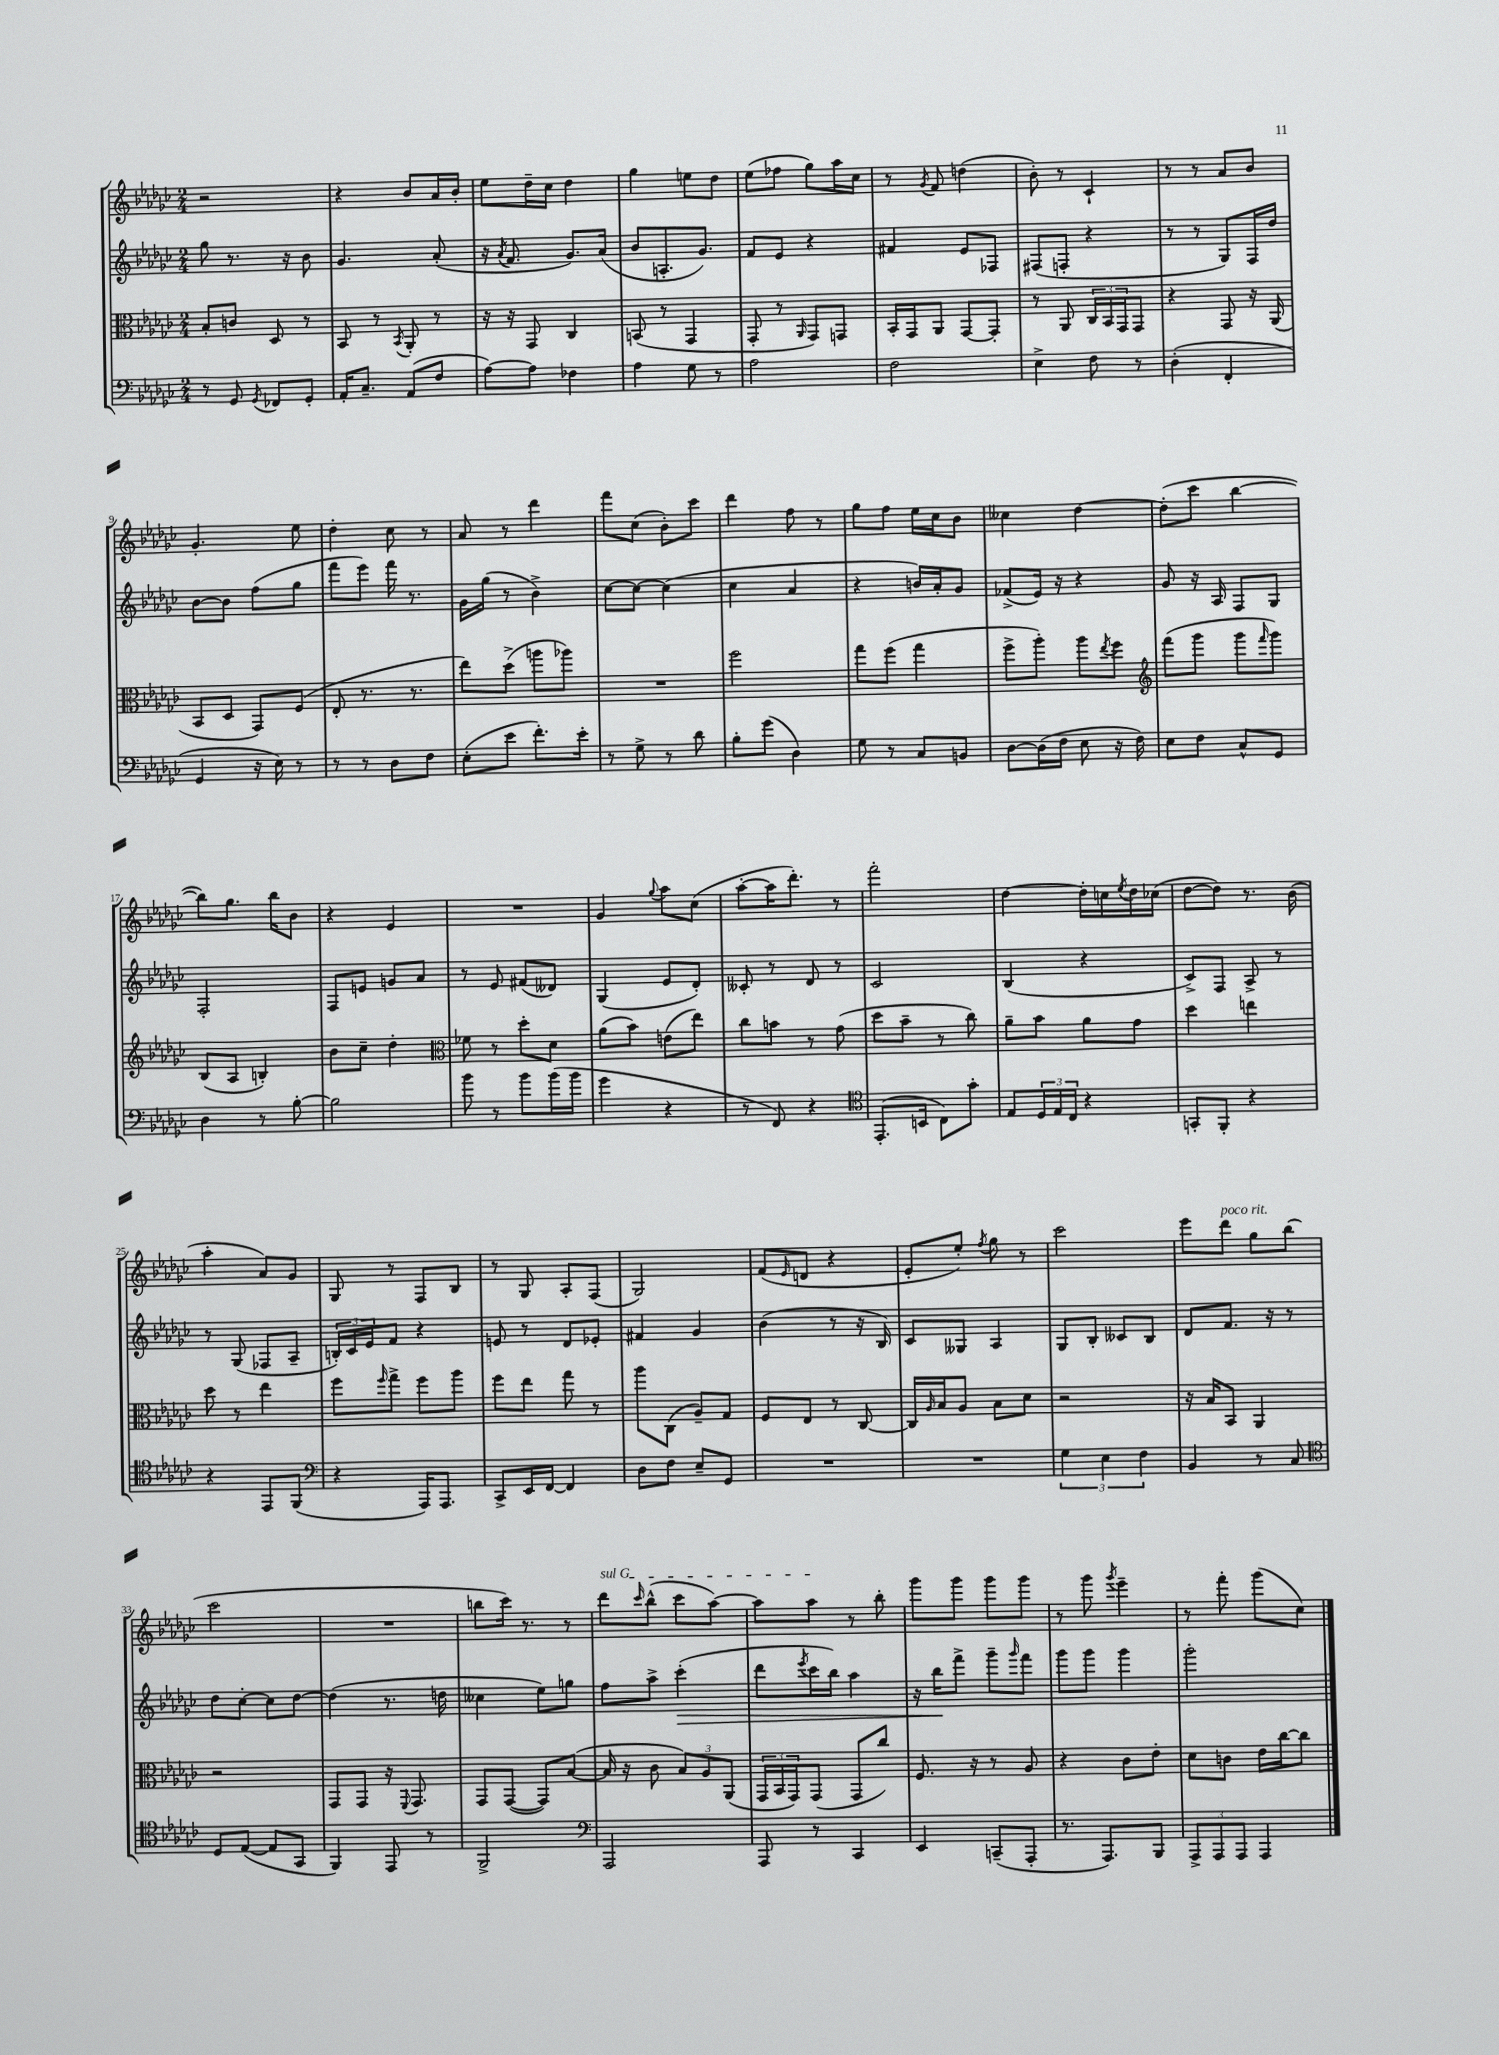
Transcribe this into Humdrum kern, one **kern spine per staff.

**kern	**kern	**kern	**kern
*staff4	*staff3	*staff2	*staff1
*clefF4	*clefC3	*clefG2	*clefG2
*k[b-e-a-d-g-c-]	*k[b-e-a-d-g-c-]	*k[b-e-a-d-g-c-]	*k[b-e-a-d-g-c-]
*M2/4	*M2/4	*M2/4	*M2/4
8r	8B-'/L	8gg-\	2r
8GG-/	8c/J	8.r	.
8qGG-/	.	.	.
8FF-/L	8D-/	.	.
.	.	16r	.
8GG-'/J	8r	8b-\	.
=	=	=	=
16AA-'/LK	8BB-/	4.g-/	4r
8.C-~/J	.	.	.
.	8r	.	.
.	8qBB-/	.	.
(8AA-/L	8AA-'/	.	8b-/L
8F/J	8r	(8a-'/	16a-/L
.	.	.	16b-'/JJ
=	=	=	=
[8A-\L)	16r	16r	8ee-\L
.	.	8qa-/	.
.	16r	8.f/	.
8A-\]J	8GG-/	.	16dd-~\L
.	.	.	16cc-\JJ
4F-\	4C-/	8.g-/L)	4dd-\
.	.	(16a-/Jk	.
=	=	=	=
4A-\	(8BB/	8b-/L	4gg-\
.	8r	8.A'/	.
8G-\	4GG-/	.	8ee\L
.	.	8.g-/J)	.
8r	.	.	8dd-\J
=	=	=	=
2A-\	8GG-'/	8f/L	(8ee-\L
.	8r	8e-/J	8ff-\J
.	16qqAA-/	.	.
.	8GG-/L)	4r	8gg-\L)
.	8GG/J	.	16aa-\L
.	.	.	16cc-\JJ
=	=	=	=
2F\	16BB-'/LL	4f#/	8r
.	16GG-/J	.	.
.	.	.	8qg-/
.	8AA-/J	.	8f/
.	[8GG-/L	8e-/L	(4dd\
.	8GG-'/]J	8F-/J	.
=	=	=	=
4E-^\	8r	(8F#/L	8b-'\)
.	8AA-/	8F'/J	8r
8F\	24C-/LL	4r	4c-`/
.	24BB-/	.	.
.	24GG-/J	.	.
8r	8GG-/J	.	.
=	=	=	=
(4D-'\	4r	8r	8r
.	.	8r	8r
4FF'/	8GG-/	8G-/L)	8a-/L
.	16r	16F/L	8b-/J
.	(16AA-/	16dd-/JJ	.
=	=	=	=
4GG-/	8BB-/L	[8b-\L	4.g-'/
.	8D-/J	8b-\]J	.
16r	8GG-/L)	(8ff\L	.
16E-\)	.	.	.
8r	(8F/J	8gg-\J	8ee-\
=	=	=	=
8r	8E-'/	8fff\L	4dd-'\
8r	8.r	8eee-\J)	.
8D-\L	.	16fff\	8cc-\
.	8.r	8.r	.
8F\J	.	.	8r
=	=	=	=
(8E-'\L	8ee-\L)	16g-\LL	8a-/
.	.	(16gg-\JJ	.
8e-\J	(8dd-^\J	8r	8r
8.f'\L)	8aa\L	4b-^\)	4ddd-\
.	8aa-\J)	.	.
16e-'\Jk	.	.	.
=	=	=	=
8r	2r	[8cc-\L	8fff\L
8G-^\	.	8cc-\_J	(8cc-\J
8r	.	(4cc-\]	8b-'\L)
8d-\	.	.	8ccc-\J
=	=	=	=
8B-'\L	2ff\	4cc-\	4ddd-\
(8g-\J	.	.	.
4D-\)	.	4a-/	8ff\
.	.	.	8r
=	=	=	=
8G-\	8gg-\L	4r	8gg-\L
8r	(8ff\J	.	8ff\J
8C-/L	4gg-\	16b/LL)	16ee-\LL
.	.	16a-'/J	16cc-\J
8BB/J	.	8g-/J	8b-\J
=	=	=	=
[8D-\L	8ff^\L	(8f-^/L	4cc--\
(16D-\]L	8aa-'\J)	16e-/Jk)	.
16F\JJ	.	16r	.
8E-\	8aa-\L	4r	[4dd-\
.	8qee-/	.	.
16r	8ff\J	.	.
16F\)	.	.	.
=	=	=	=
*	*clefG2	*	*
8E-\L	(8fff\L	8g-/	(8dd-'\]L
8F\J	8ggg-\J	16r	8ccc-\J
.	.	16A-/	.
8C-^^/L	8ggg-\L	8F/L	[4bb-\
.	16qqfff/	.	.
8GG-/J	8ggg-\J)	8G-/J	.
=	=	=	=
4D-\	(8B-/L	2F'/	8bb-\]L)
.	8A-/J	.	8.gg-\J
8r	4B'/)	.	.
.	.	.	16bb-\LK
[8B-'\	.	.	8b-\J
=	=	=	=
2B-\]	8b-\L	8F/L	4r
.	8cc-~\J	8e/J	.
.	4dd-'\	8g/L	4e-/
.	.	8a-/J	.
=	=	=	=
*	*clefC3	*	*
8b-\	8f-\	8r	2r
8r	8r	8e-/	.
8b-\L	8dd-'\L	(8f#/L	.
(16b-\L	8d-\J	8d--/J)	.
16b-\JJ	.	.	.
=	=	=	=
4g-\	(8a-\L	(4G-/	4g-/
.	8b-\J)	.	.
.	.	.	8qqgg-/
4r	(8e\L	8e-/L	8aa-\L
.	8ee-\J)	8d-'/J)	(8cc-\J
=	=	=	=
8r	8cc-\L	8c--'/	[8aa-'\L
8FF/)	8b\J	8r	16aa-\]K
.	.	.	8.ddd-'\J)
4r	8r	8d-/	.
.	(8g-\	8r	8r
=	=	=	=
*clefC4	*	*	*
(8.EE-'/L	8dd-\L	2c-/	2fff'\
.	8b-~\J	.	.
16BB/Jk	.	.	.
8C-\L)	8r	.	.
8g-'\J	8cc-\)	.	.
=	=	=	=
8E-/L	8a-~\L	(4B-/	[4dd-\
24D-/L	8b-\J	.	.
24E-/	.	.	.
24C-/JJ	.	.	.
4r	8a-\L	4r	16dd-'\]LL
.	.	.	16cc\
.	.	.	8qee-/
.	8g-\J	.	16dd-\
.	.	.	(16cc-\JJ
=	=	=	=
8GG'/L	4dd-\	8c-^/L)	[8dd-\L
8FF'/J	.	8F/J	8dd-\]J)
4r	4ee\	8A-^/	8.r
.	.	8r	.
.	.	.	(16b-\
=	=	=	=
4r	8dd-\	8r	4aa-'\
.	8r	(8G-/	.
8EE-/L	4ee-\	8F-/L	8a-/L)
(8FF/J	.	8A-~/J	8g-/J
=	=	=	=
*clefF4	*	*	*
4r	8ff\L	24B'/LL)	8G-/
.	.	24c-/	.
.	.	24e-/J	.
.	16qqff/	.	.
.	8gg-^\J	8f/J	8r
16AAA-/LK)	8ff\L	4r	8F/L
8.AAA-/J	.	.	.
.	8aa-\J	.	8B-/J
=	=	=	=
8CC-^/L	8ff\L	8e/	8r
16EE-/L	8ee-\J	8r	8G-/
[16FF/JJ	.	.	.
4FF/]	8gg-\	8d-/L	8A-'/L
.	8r	8e-'/J	(8F/J
=	=	=	=
8D-\L	8aa-\L	4f#/	2G-/)
8F\J	(8C-\J	.	.
8E-~/L	8A-~/L)	4g-/	.
8GG-/J	8G-/J	.	.
=	=	=	=
2r	8F/L	(4b-\	(8f/L
.	.	.	16qqe-/
.	8E-/J	.	8d/J
.	8r	8r	4r
.	[8C-/	16r	.
.	.	16B-/)	.
=	=	=	=
2r	16C-/]LL	8c-/L	8e-'/L
.	16qqA-/	.	.
.	16B-/J	.	.
.	8A-/J	8G--/J	8ee-'/J)
.	.	.	8qff/
.	8B-\L	4A-/	8gg-\
.	8d-\J	.	8r
=	=	=	=
6G-\	2r	8G-/L	2ccc-\
.	.	8B-'/J	.
6E-\	.	.	.
.	.	8c--/L	.
6F\	.	.	.
.	.	8B-/J	.
=	=	=	=
4BB-/	16r	8d-/L	8eee-\L
.	16B-/LK	.	.
.	8BB-/J	8.f/J	8ddd-\J
8r	4AA-/	.	8gg-\L
.	.	16r	.
8C-/	.	8r	(8bb-\J
=	=	=	=
*clefC4	*	*	*
8D-/L	2r	8dd-\L	2ccc-\
([8E-/J	.	[8cc-'\J	.
8E-/]L	.	8cc-\]L	.
8GG-/J	.	[8dd-\J	.
=	=	=	=
4FF/)	8GG-/L	(4dd-\]	2r
.	8GG-/J	.	.
8EE-/	16r	8.r	.
.	8qqFF/	.	.
.	8.GG-/	.	.
8r	.	.	.
.	.	16dd\	.
=	=	=	=
2FF^/	8GG-/L	4cc--\	8bb\L
.	([8GG-/J	.	16ccc-\Jk)
.	.	.	8.r
.	8GG-/]L)	8ee-\L)	.
.	([8B-/J	8gg\J	8r
=	=	=	=
*clefF4	*	*	*
2AAA-/	16B-/]	8ff\L	8ddd-\L
.	16r	.	.
.	.	.	16qqccc-/
.	8c-\	8aa-^\J	(8bb-^^\J
.	12B-/L)	(4ccc-'\	8ccc-\L
.	12A-/	.	.
.	.	.	[8aa-\J)
.	(12AA-/J	.	.
=	=	=	=
8AAA-/	24GG-/LL	8ddd-\L	8aa-\]L
.	24BB-/	.	.
.	24GG-/J)	.	.
.	.	8qeee-/	.
8r	(8GG-/J	16ccc-\L	8aa-\J
.	.	16bb-\JJ)	.
4CC-/	8GG-/L	4aa-\	8r
.	8cc-/J)	.	8bb-'\
=	=	=	=
4EE-/	8.F/	16r	8ggg-\L
.	.	16bb-\LK	.
.	.	8fff^\J	8ggg-\J
.	16r	.	.
(8CC~/L	8r	8ggg-~\L	8ggg-\L
.	.	16qqggg-/	.
8AAA-'/J	8A-/	8fff\J	8ggg-\J
=	=	=	=
8.r	4r	8ggg-\L	8r
.	.	8ggg-\J	8ggg-\
8.AAA-/L)	.	.	.
.	.	.	8qggg-/
.	8c-\L	4ggg-\	4eee-~\
8BBB-/J	8e-'\J	.	.
=	=	=	=
12AAA-^/L	8d-\L	2ggg-'\	8r
12AAA-/	.	.	.
.	8c\J	.	8fff'\
12AAA-/J	.	.	.
4AAA-/	16e-\LL	.	(8ggg-\L
.	[16cc-\J	.	.
.	8cc-\]J	.	8cc-\J)
==	==	==	==
*-	*-	*-	*-
